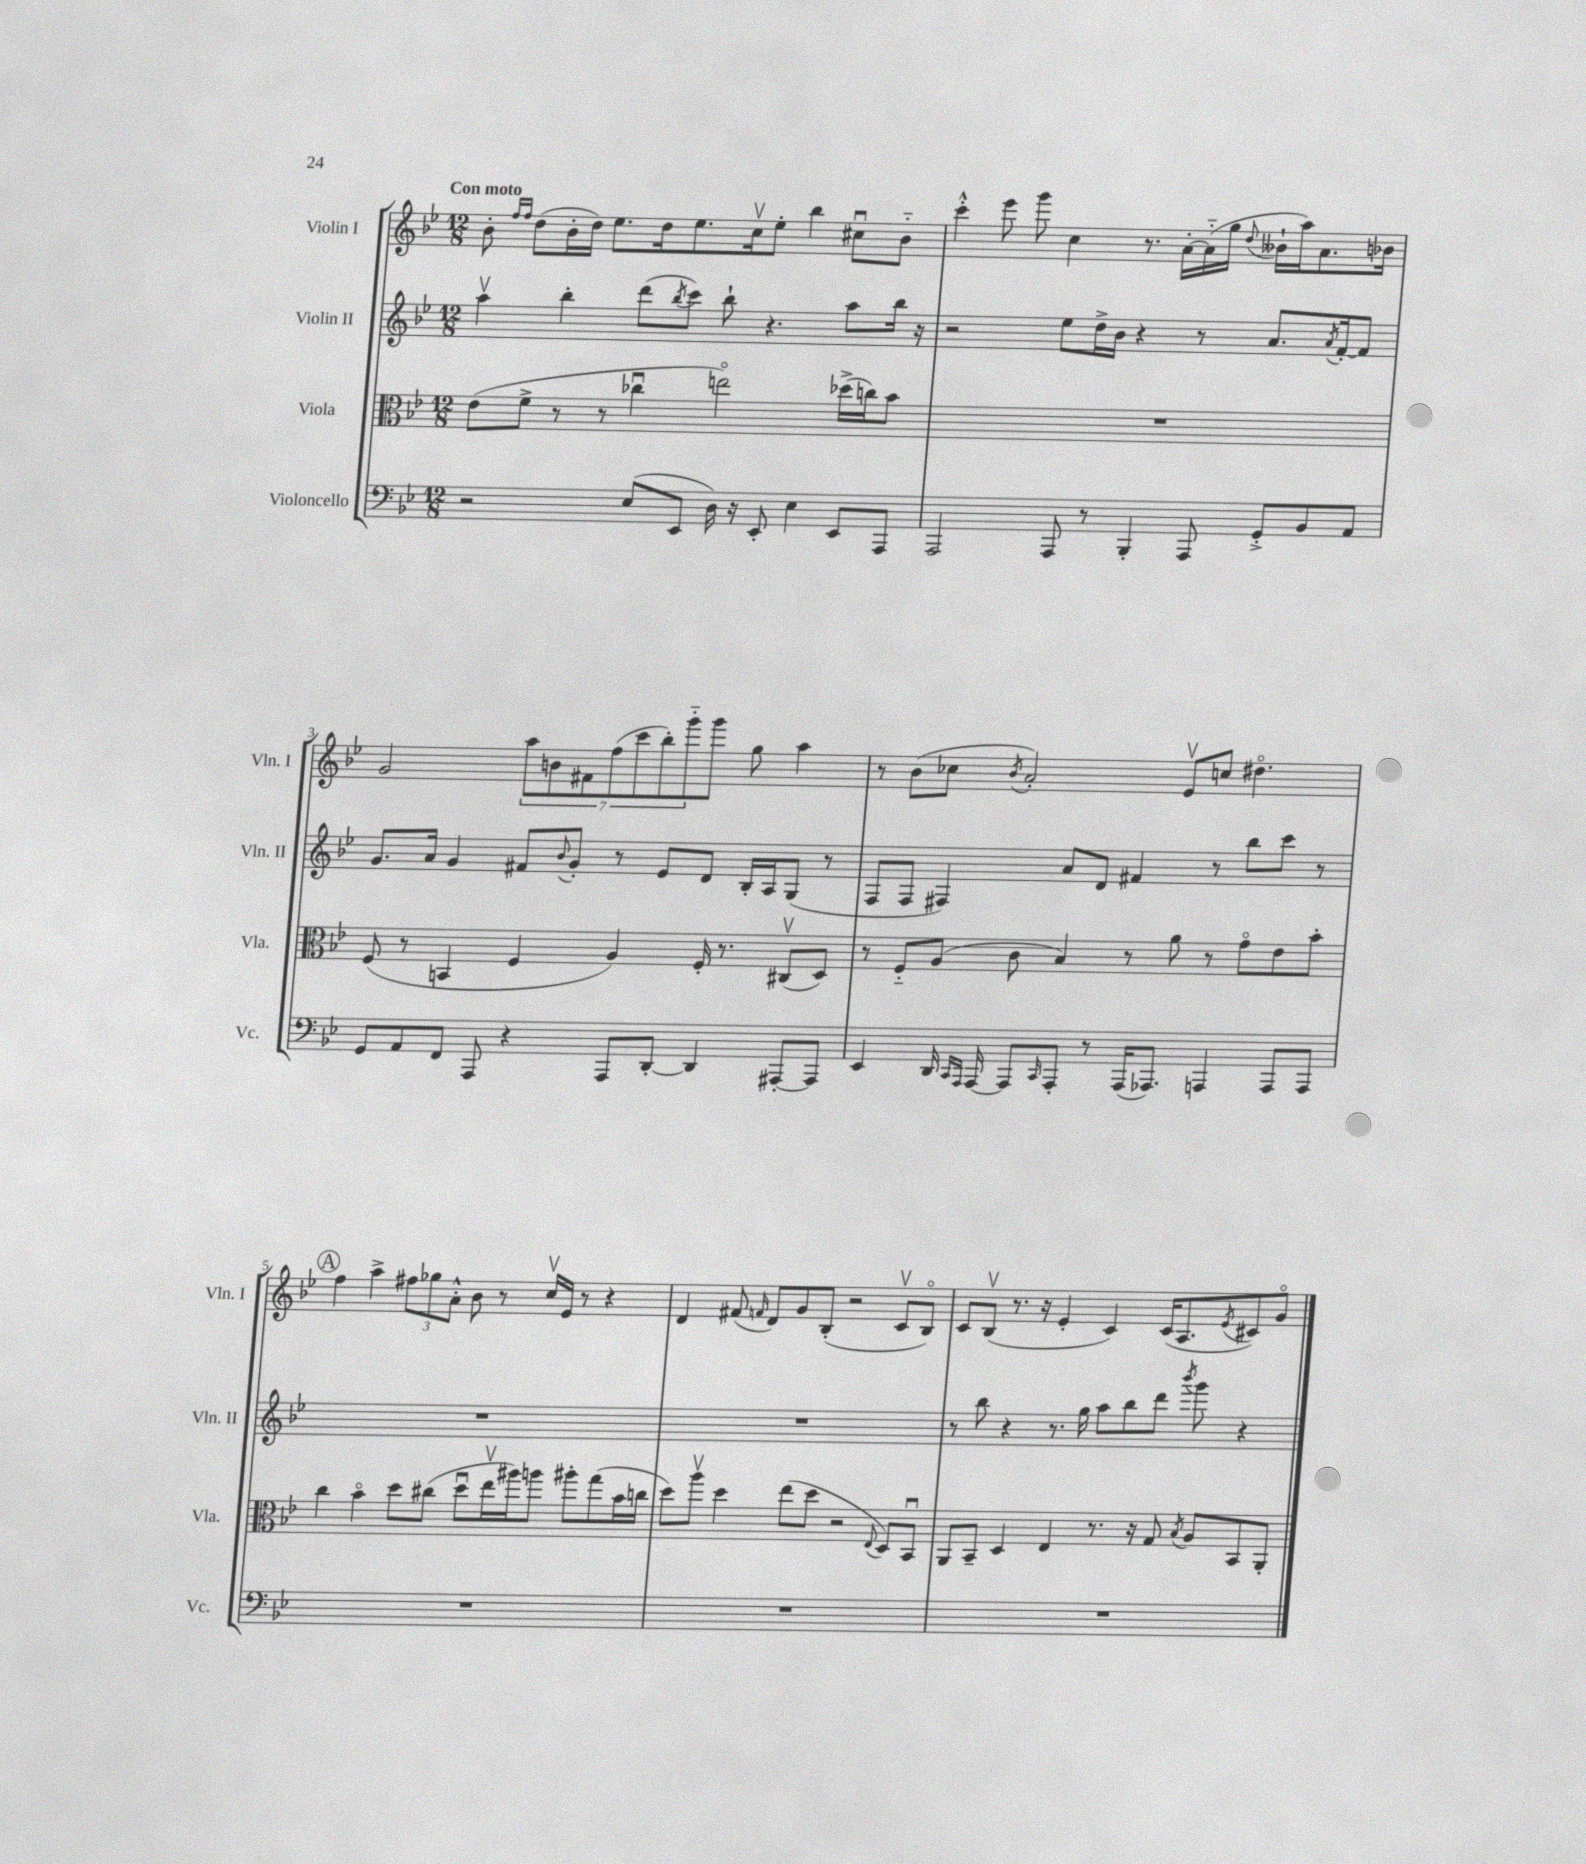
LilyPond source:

<<
\new StaffGroup <<
\new Staff = "s0" \with { instrumentName = "Violin I" shortInstrumentName = "Vln. I" } {
    \clef treble \key bes \major \numericTimeSignature \time 12/8 \tempo "Con moto"
    bes'8-. \grace { f''16 f''16 } d''8( bes'16-. d''16) ees''8. d''16 ees''8. c''16\upbow ees''8-. bes''4 cis''8\downbow bes'8-_ |
    c'''4-.-^ ees'''8 g'''8 c''4 r8. a'16~-. a'16-_( g''16 \appoggiatura { d''8 } beses'16-! a''16) a'8. bes'16 |
    g'2 \tuplet 7/4 { a''8 b'8 fis'8 f''8( c'''8 bes''8-.) g'''8-_ } g'''8 g''8 a''4 |
    r8 bes'8( ces''8 \acciaccatura { bes'8 } a'2-.) ees'8\upbow c''8 dis''4.\flageolet |
    \mark \markup { \circle "A" } f''4 a''4-> \tuplet 3/2 { fis''8 ges''8 a'8-.-^ } bes'8 r8 c''16\upbow ees'16 r8 r4 |
    d'4 fis'8( \grace { f'16 } d'8) g'8 bes8-.( r2 c'8\upbow bes8\flageolet) |
    c'8 bes8\upbow( r8. r16 ees'4-. c'4) c'16( a8. \acciaccatura { ees'8 } cis'8) g'8\flageolet \bar "|." |
}
\new Staff = "s1" \with { instrumentName = "Violin II" shortInstrumentName = "Vln. II" } {
    \clef treble \key bes \major \numericTimeSignature \time 12/8
    a''4\upbow bes''4-. d'''8( \acciaccatura { bes''8 } c'''8) bes''8-! r4. a''8 bes''16 r16 |
    r2 ees''8 d''16-> bes'16 r4 r8 a'8. \acciaccatura { a'8 } f'16~-. f'8 |
    g'8. a'16 g'4 fis'8 \appoggiatura { bes'8 } g'8-. r8 ees'8 d'8 bes16-. a16 g8( r8 |
    f8 f8 fis4) a'8 d'8 fis'4 r8 bes''8 c'''8 r8 |
    \mark \markup { \circle "A" } R1. |
    R1. |
    r8 bes''8 r4 r8. g''16 a''8 bes''8 d'''8 \acciaccatura { bes'''8 } g'''8 r4 \bar "|." |
}
\new Staff = "s2" \with { instrumentName = "Viola" shortInstrumentName = "Vla." } {
    \clef alto \key bes \major \numericTimeSignature \time 12/8
    ees'8( f'8-> r8 r8 ces''4\downbow e''2\flageolet) des''16->( c''16) bes'8 |
    R1. |
    f8( r8 b,4 f4 a4) f16-. r8. cis8\upbow( d8) |
    r8 f8-_ a8( c'8 bes4) r8 a'8 r8 g'8\flageolet ees'8 bes'8-. |
    \mark \markup { \circle "A" } c''4 bes'4\flageolet d''8 cis''8( d''8\downbow ees''16\upbow ais''16) a''8 ais''8-. g''8( bes'16 c''16 |
    d''8) a''8\upbow d''4 ees''8( d''8 r2 \appoggiatura { ees8 } d8) bes,8\downbow |
    a,8 bes,8-- d4 ees4 r8. r16 g8 \acciaccatura { bes8 } a8 bes,8 a,8-. \bar "|." |
}
\new Staff = "s3" \with { instrumentName = "Violoncello" shortInstrumentName = "Vc." } {
    \clef bass \key bes \major \numericTimeSignature \time 12/8
    r2 ees8( ees,8 d16) r16 ees,8-. ees4 ees,8 a,,8 |
    a,,2 a,,8 r8 bes,,4-. a,,8 g,8-.-> bes,8 a,8 |
    g,8 a,8 f,8 a,,8 r4 a,,8 d,8~-. d,4 ais,,8~-. ais,,8 |
    ees,4 d,16 \grace { c,16 a,,16 } a,,16~ a,,8 \grace { c,16 } a,,8-. r8 a,,16( aes,,8.) a,,4 a,,8 a,,8 |
    \mark \markup { \circle "A" } R1. |
    R1. |
    R1. \bar "|." |
}
>>
>>
